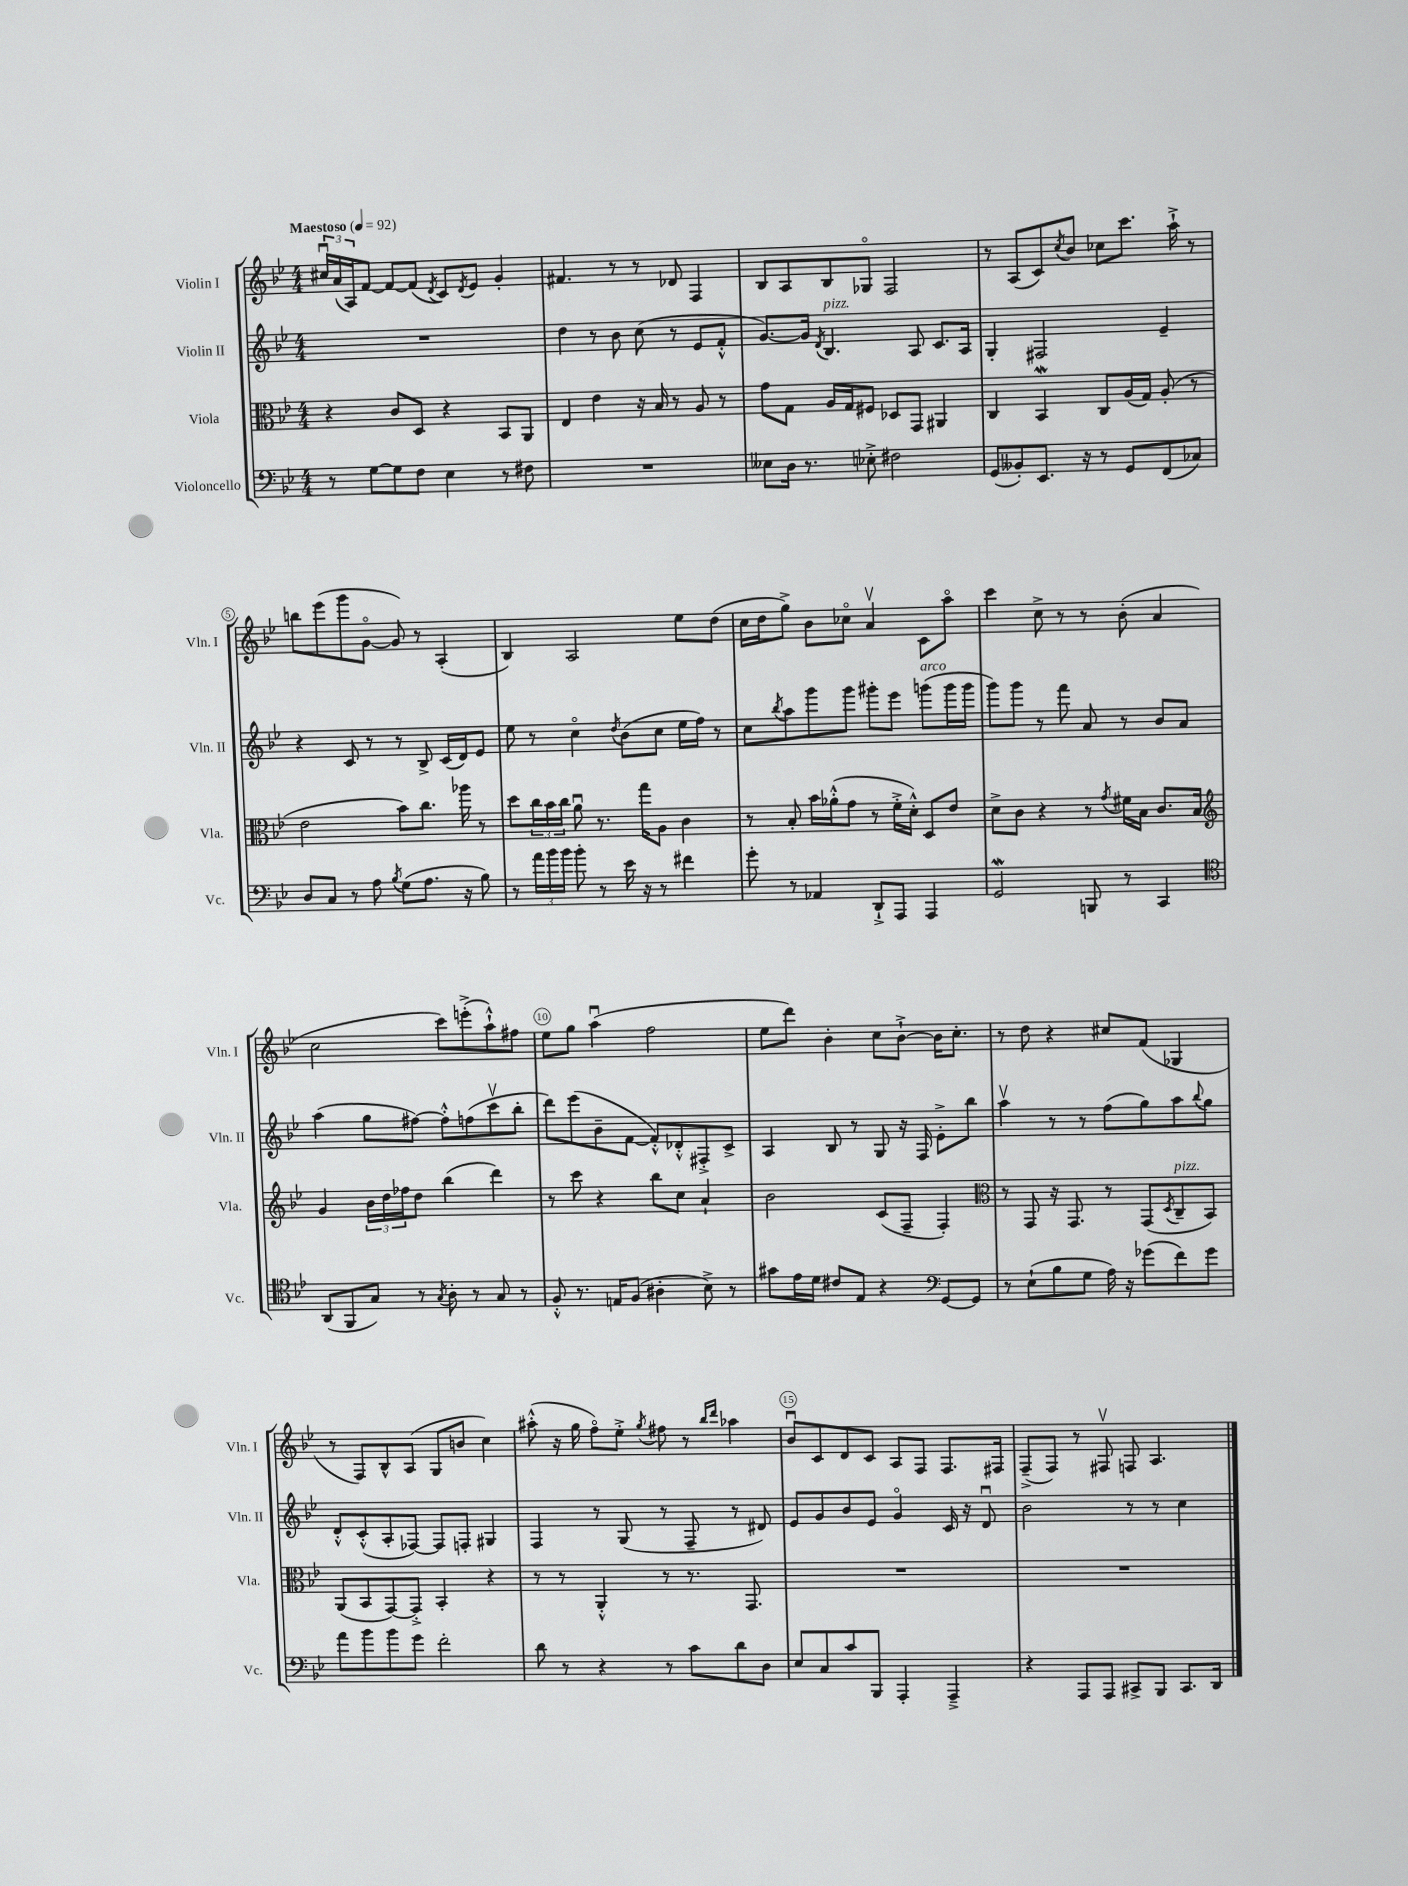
<<
\new StaffGroup <<
\new Staff = "s0" \with { instrumentName = "Violin I" shortInstrumentName = "Vln. I" } {
    \clef treble \key bes \major \numericTimeSignature \time 4/4 \tempo "Maestoso" 4 = 92
    \tuplet 3/2 { cis''16\downbow a'16( a16) } f'8~ f'8~ f'8( \acciaccatura { d'8 } c'8) \acciaccatura { d'8 } ees'8 g'4-. |
    fis'4. r8 r8 des'8 f4 |
    bes8 a8 bes8 ges8\flageolet f2 |
    r8 a8( c'8) \acciaccatura { c''8 } bes'8 ces''8 c'''8. a''16-!-> r8 |
    b''8 ees'''8( g'''8 g'8~\flageolet g'8) r8 a4-.( |
    bes4) a2 ees''8 d''8( |
    c''16 d''16 g''8->) bes'8 ces''8\flageolet a'4\upbow c'8 a''8\flageolet |
    c'''4 c''8-> r8 r8 bes'8-.( a'4 |
    c''2 c'''8) e'''8-.->( a''8-!-^) fis''8 |
    ees''8 g''8 a''4\downbow( f''2 |
    ees''8 d'''8) bes'4-. c''8 bes'8~-!-> bes'16 c''8.-. |
    r8 d''8 r4 cis''8 f'8( ges4 |
    r8 f8) bes8-^ a8( g8 b'8 c''4) |
    ais''8-.-^( r16 g''16 f''8\flageolet) ees''8-.-> \acciaccatura { g''8 } fis''8 r8 \grace { bes''16 d'''16 } aes''4 |
    bes'8\downbow c'8 d'8 c'8 a8 f8 f8. fis16 |
    f8--->( f8) r8 fis8\upbow f8 a4. \bar "|." |
}
\new Staff = "s1" \with { instrumentName = "Violin II" shortInstrumentName = "Vln. II" } {
    \clef treble \key bes \major \numericTimeSignature \time 4/4
    R1 |
    d''4 r8 bes'8 c''8( r8 ees'8 f'8-.-^ |
    g'8.~) g'16 \acciaccatura { d'8 } bes4.^\markup { \italic "pizz." } a8 c'8. a16 |
    g4-. fis2 ees'4-- |
    r4 c'8 r8 r8 bes8-> c'16( d'16) ees'8 |
    ees''8 r8 c''4\flageolet \acciaccatura { d''8 } bes'8( c''8 ees''16 f''16) r8 |
    c''8 \acciaccatura { bes''8 } a''8 g'''8 g'''8 gis'''8-. ees'''8 g'''8^\markup { \italic "arco" }( g'''16 g'''16 |
    g'''8) g'''8 r8 f'''8 a'8 r8 bes'8 a'8 |
    a''4( g''8 fis''8~) fis''8-.-^ f''8( c'''8\upbow bes''8-. |
    d'''8) ees'''8( bes'8-- f'8~ f'8-.-^) des'8-.-^ fis8-.-> c'8-> |
    a4 bes8 r8 g8 r16 f16 ees'8-.-> bes''8 |
    a''4\upbow r8 r8 f''8( g''8) a''8 \appoggiatura { bes''8 } g''8 |
    d'8-.-^ c'8-.-^( a8-. fes8~) fes8 f8-. gis4 |
    f4 r8 g8( r8 f8-- r8 dis'8) |
    ees'8 g'8 bes'8 ees'8 g'4\flageolet c'16 r16 d'8\downbow |
    bes'2 r8 r8 c''4 \bar "|." |
}
\new Staff = "s2" \with { instrumentName = "Viola" shortInstrumentName = "Vla." } {
    \clef alto \key bes \major \numericTimeSignature \time 4/4
    r4 c'8 d8 r4 bes,8 a,8 |
    ees4 ees'4 r16 bes16 r8 a8 r8 |
    g'8 g8 a16 g16 fis8 des8 g,8 ais,4 |
    c4 bes,4\mordent c8 a16( g16) a8-.( r8 |
    ees'2 bes'8) c''8. aes''16 r8 |
    d''8 \tuplet 3/2 { c''16 bes'16 c''16 } a'8\downbow r8. g''16 a8 c'4 |
    r8 bes8-. bes'16 aes'16-.-^( g'8 r8 f'16-.-> d'16-.-^) d8 ees'8 |
    d'8-> c'8 r4 r8 \acciaccatura { g'8 } fis'16 bes16 c'8. bes16 |
    \clef treble g'4 \tuplet 3/2 { bes'16 d''16 fes''16 } d''8 bes''4( d'''4) |
    r8 c'''8 r4 bes''8 c''8 a'4-! |
    bes'2 c'8( f8-- f4-.) |
    \clef alto r8 g,8 r16 g,8. r8 g,8( \acciaccatura { d8 } c8--^\markup { \italic "pizz." } bes,8) |
    a,8( bes,8 g,8~) g,8-.-> bes,4-. r4 |
    r8 r8 a,4-.-^ r8 r8. g,8. |
    R1 |
    R1 \bar "|." |
}
\new Staff = "s3" \with { instrumentName = "Violoncello" shortInstrumentName = "Vc." } {
    \clef bass \key bes \major \numericTimeSignature \time 4/4
    r8 g8~ g8 f8 ees4 r8 fis8 |
    R1 |
    eeses8 d16 r8. ees8-.-> fis2 |
    g,8( beses,8-.) ees,8. r16 r8 g,8 f,8( ces8) |
    d8 c8 r8 a8 \acciaccatura { bes8 } g8( a8. r16 bes8) |
    r8 \tuplet 3/2 { a'16 bes'16 bes'16 } bes'8-. r8 ees'16 r16 r8 fis'4 |
    g'8-. r8 aes,4 d,8-!-> a,,8 a,,4 |
    g,2\mordent b,,8 r8 c,4 |
    \clef tenor a,8( f,8 g8) r8 \acciaccatura { g8 } a8-. r8 g8 r8 |
    f8-.-^ r8. e16 f8( ais4-. bes8->) r8 |
    gis'8 ees'16 d'16 cis'8 ees8 r4 \clef bass g,8~ g,8 |
    r8 ees8-!( bes8 g8 a16) r16 ges'8( f'8) ges'8 |
    a'8 bes'8 bes'8 g'8 f'2-. |
    d'8 r8 r4 r8 c'8 d'8 d8 |
    ees8 c8 c'8 bes,,8 a,,4-. a,,4---> |
    r4 a,,8 a,,8 cis,8-> bes,,8 cis,8. d,16 \bar "|." |
}
>>
>>
\layout { \context { \Score \override BarNumber.break-visibility = ##(#f #t #t) barNumberVisibility = #(every-nth-bar-number-visible 5) \override BarNumber.stencil = #(make-stencil-circler 0.1 0.3 ly:text-interface::print) } }
